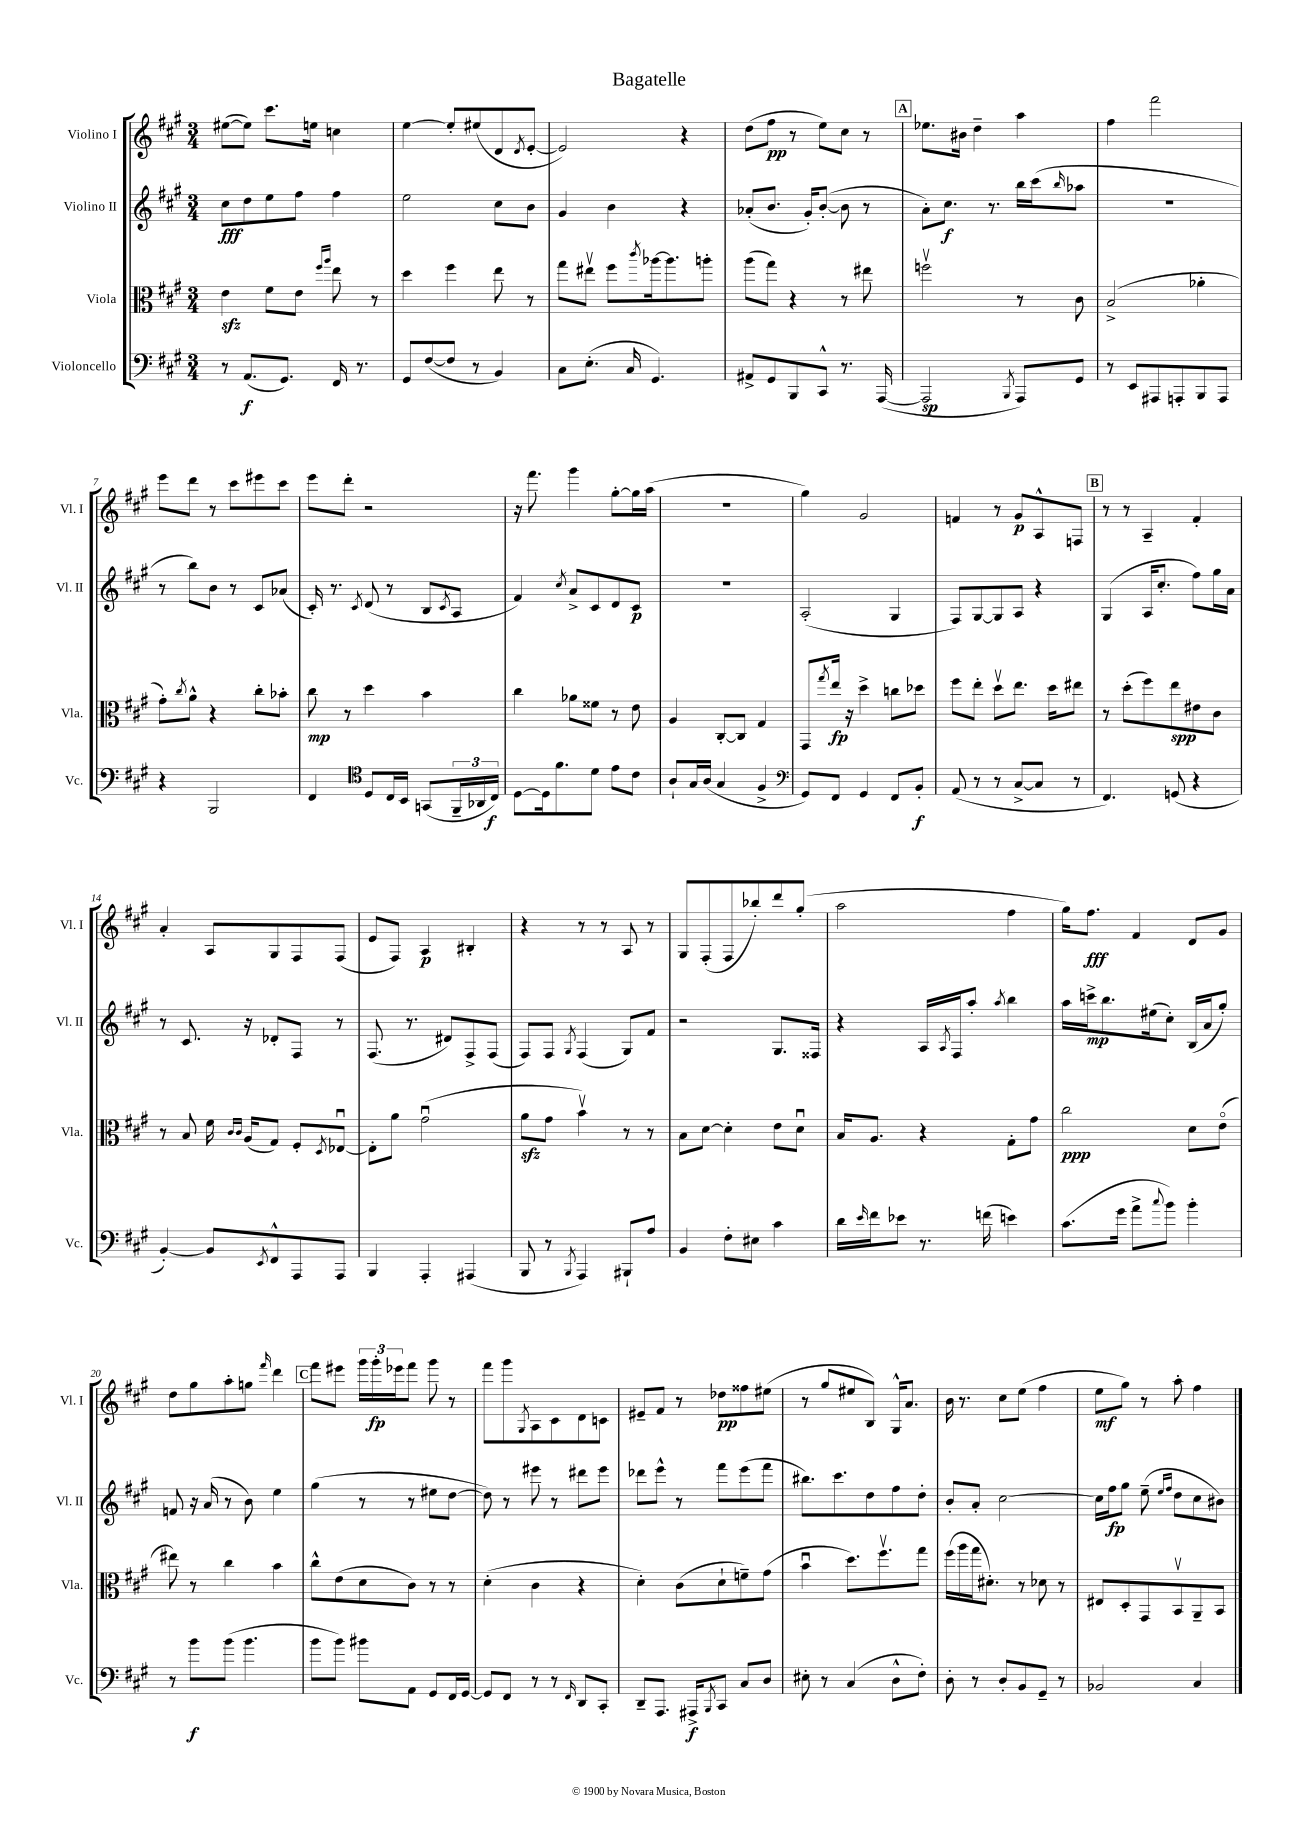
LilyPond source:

\header { title = "Bagatelle" }
<<
\new StaffGroup <<
\new Staff = "s0" \with { instrumentName = "Violino I" shortInstrumentName = "Vl. I" } {
    \clef treble \key a \major \numericTimeSignature \time 3/4
    eis''8~( eis''8) cis'''8. e''16 c''4 |
    e''4~ e''8-. eis''8( d'8 \acciaccatura { d'8 } e'8~-. |
    e'2) r4 |
    d''8( fis''8\pp r8 e''8) cis''8 r8 |
    \mark \markup { \box "A" } ees''8. bis'16 d''4-- a''4 |
    fis''4 fis'''2 |
    e'''8 d'''8 r8 cis'''8 eis'''8 cis'''8 |
    e'''8 d'''8-. r2 |
    r16 fis'''8. gis'''4 gis''8~-. gis''16 a''16( |
    R2. |
    gis''4) gis'2 |
    f'4 r8 gis'8\p a8-^ f8 |
    \mark \markup { \box "B" } r8 r8 a4-- fis'4-. |
    a'4-. a8 gis8 fis8 fis8( |
    e'8 fis8) a4\p bis4-. |
    r4 r8 r8 a8 r8 |
    gis8 fis8-.( fis8 bes''8-.) d'''8 gis''8-.( |
    a''2 fis''4 |
    gis''16) fis''8.\fff fis'4 d'8 gis'8 |
    d''8 gis''8 a''8-. g''8 \grace { fis'''16 } d'''4 |
    \mark \markup { \box "C" } fis'''8 eis'''8 \tuplet 3/2 { gis'''16 gis'''16-.\fp ees'''16 } fis'''8 gis'''8 r8 |
    fis'''8 gis'''8 \acciaccatura { gis8 } a8 cis'8 d'8 c'8 |
    eis'8-- fis'8 r8 des''8\pp fisis''8 eis''8( |
    r8 gis''8 eis''8 b8) gis16-^ a'8. |
    b'16 r8. cis''8 e''8( fis''4 |
    e''8\mf gis''8) r8 a''8-. fis''4 \bar "|." |
}
\new Staff = "s1" \with { instrumentName = "Violino II" shortInstrumentName = "Vl. II" } {
    \clef treble \key a \major \numericTimeSignature \time 3/4
    cis''8\fff d''8 e''8 fis''8 fis''4 |
    e''2 cis''8 b'8 |
    gis'4 b'4 r4 |
    aes'8-.( b'8. gis'16-.) b'8~-.( b'8 r8 |
    \mark \markup { \box "A" } a'8-.) cis''8.\f r8. b''16 cis'''16( \grace { b''16 } aes''8 |
    R2. |
    r8 b''8) b'8 r8 cis'8 aes'8( |
    cis'16-.) r8. \acciaccatura { cis'8 } d'8( r8 b8 \acciaccatura { cis'8 } a8 |
    fis'4) \acciaccatura { cis''8 } a'8-> cis'8 d'8 cis'8\p |
    R2. |
    a2-.( gis4 |
    fis8) gis8~ gis8 a8 r4 |
    \mark \markup { \box "B" } gis4( a16 cis''8.-. fis''8) gis''16 a'16 |
    r8 cis'8. r16 des'8-. fis8 r8 |
    fis8.( r8. dis'8) fis8-> fis8( |
    fis8) fis8 \acciaccatura { gis8 } fis4( gis8) fis'8 |
    r2 gis8. fisis16 |
    r4 a16 \acciaccatura { a8 } fis16 a''8-. \acciaccatura { a''8 } b''4 |
    a''16 c'''16->\mp b''8. eis''16( cis''8-.) b16( a'16 gis''8-.) |
    f'8 r16 a'16( r8 b'8) e''4 |
    \mark \markup { \box "C" } gis''4( r8 r8 eis''8 d''8~ |
    d''8) r8 eis'''8 r8 dis'''8 eis'''8 |
    des'''8 e'''8-^ r8 fis'''8 e'''8( fis'''8 |
    bis''8.) cis'''8. d''8 fis''8 d''8-. |
    b'8-. a'8-. cis''2~ |
    cis''16 fis''16\fp gis''8 e''8--( \grace { e''16 fis''16 } d''8 cis''8 bis'8) \bar "|." |
}
\new Staff = "s2" \with { instrumentName = "Viola" shortInstrumentName = "Vla." } {
    \clef alto \key a \major \numericTimeSignature \time 3/4
    e'4\sfz fis'8 e'8 \grace { fis''16 a''16 } e''8 r8 |
    d''4 fis''4 e''8 r8 |
    gis''8 eis''8\upbow fis''8 \acciaccatura { cis'''8 } aes''16~ aes''8. a''8-. |
    a''8( gis''8) r4 r8 eis''8 |
    \mark \markup { \box "A" } f''2\upbow r8 cis'8 |
    b2->( aes'4-. |
    gis'8-.) \acciaccatura { cis''8 } a'8-^ r4 cis''8-. bes'8-. |
    cis''8\mp r8 d''4 b'4 |
    cis''4 aes'8 fisis'8 r8 e'8 |
    a4 cis8~-. cis8 gis4 |
    gis,8 \acciaccatura { gis''8 } e''16\fp r16 d''4-> c''8 des''8 |
    fis''8 e''8-. d''8\upbow e''8. d''16 eis''8 |
    \mark \markup { \box "B" } r8 d''8-.( fis''8) e''8\spp eis'8 cis'8 |
    r8 b8 fis'16 \grace { cis'16 cis'16 } a16( gis8) fis8-. \acciaccatura { d8 } ees8~\downbow |
    ees8-. a'8 gis'2\downbow( |
    a'8\sfz gis'8 b'4\upbow) r8 r8 |
    b8 d'8~ d'4-. e'8 d'8\downbow |
    b16 a8. r4 gis8-. gis'8 |
    cis''2\ppp d'8 e'8\flageolet( |
    eis''8) r8 cis''4 b'4 |
    \mark \markup { \box "C" } cis''8-^ e'8( d'8 cis'8) r8 r8 |
    d'4-.( cis'4 r4 |
    d'4-.) cis'8( d'8-! f'8--) gis'8( |
    b'4\downbow d''8.) fis''8.\upbow gis''8 |
    fis''16( a''16 gis''16 dis'8.-.) r8 des'8 r8 |
    eis8 d8-. gis,8 b,8\upbow a,8-- b,8 \bar "|." |
}
\new Staff = "s3" \with { instrumentName = "Violoncello" shortInstrumentName = "Vc." } {
    \clef bass \key a \major \numericTimeSignature \time 3/4
    r8 a,8.\f( gis,8.) fis,16 r8. |
    gis,8 fis8~( fis8 r8 b,4) |
    cis8 e8.-.( cis16 gis,4.) |
    ais,8-> gis,8 b,,8 cis,8-^ r8. a,,16~( |
    \mark \markup { \box "A" } a,,2\sp \acciaccatura { b,,8 } a,,8) gis,8 |
    r8 e,8 ais,,8 a,,8-. b,,8 a,,8 |
    r4 b,,2 |
    fis,4 \clef tenor d8 cis16 b,16 g,8( \tuplet 3/2 { fis,16-- aes,16 cis16\f) } |
    d8~ d16 fis'8. d'8 e'8 cis'8 |
    a8-! gis16 a16( gis4 fis4-> |
    \clef bass gis,8) fis,8 gis,4 fis,8 b,8-.\f |
    a,8( r8 r8 cis8~-> cis8 r8 |
    \mark \markup { \box "B" } fis,4.) g,8( r4 |
    b,4~-.) b,8 \acciaccatura { e,8 } fis,8-^ a,,8 a,,8 |
    b,,4 a,,4-. ais,,4( |
    b,,8 r8 \acciaccatura { b,,8 } a,,4) bis,,8-! a8 |
    b,4 fis8-. eis8 cis'4 |
    d'16 \grace { e'16 } fis'16 ees'8 r8. f'16( e'4) |
    cis'8.( gis'16 a'8-> \appoggiatura { cis''8 } b'8) b'4-. |
    r8 b'8\f b'8( b'4. |
    \mark \markup { \box "C" } b'8 b'8) bis'8 a,8 gis,8 fis,16 gis,16~ |
    gis,8 fis,8 r8 r8 \grace { fis,16 } d,8 cis,8-. |
    d,8-- a,,8. ais,,16->\f \acciaccatura { b,,8 } cis,8 cis8 d8 |
    eis8-. r8 cis4( d8-^ fis8-.) |
    d8-. r8 d8-. b,8 gis,8-- r8 |
    bes,2 cis4 \bar "|." |
}
>>
>>
